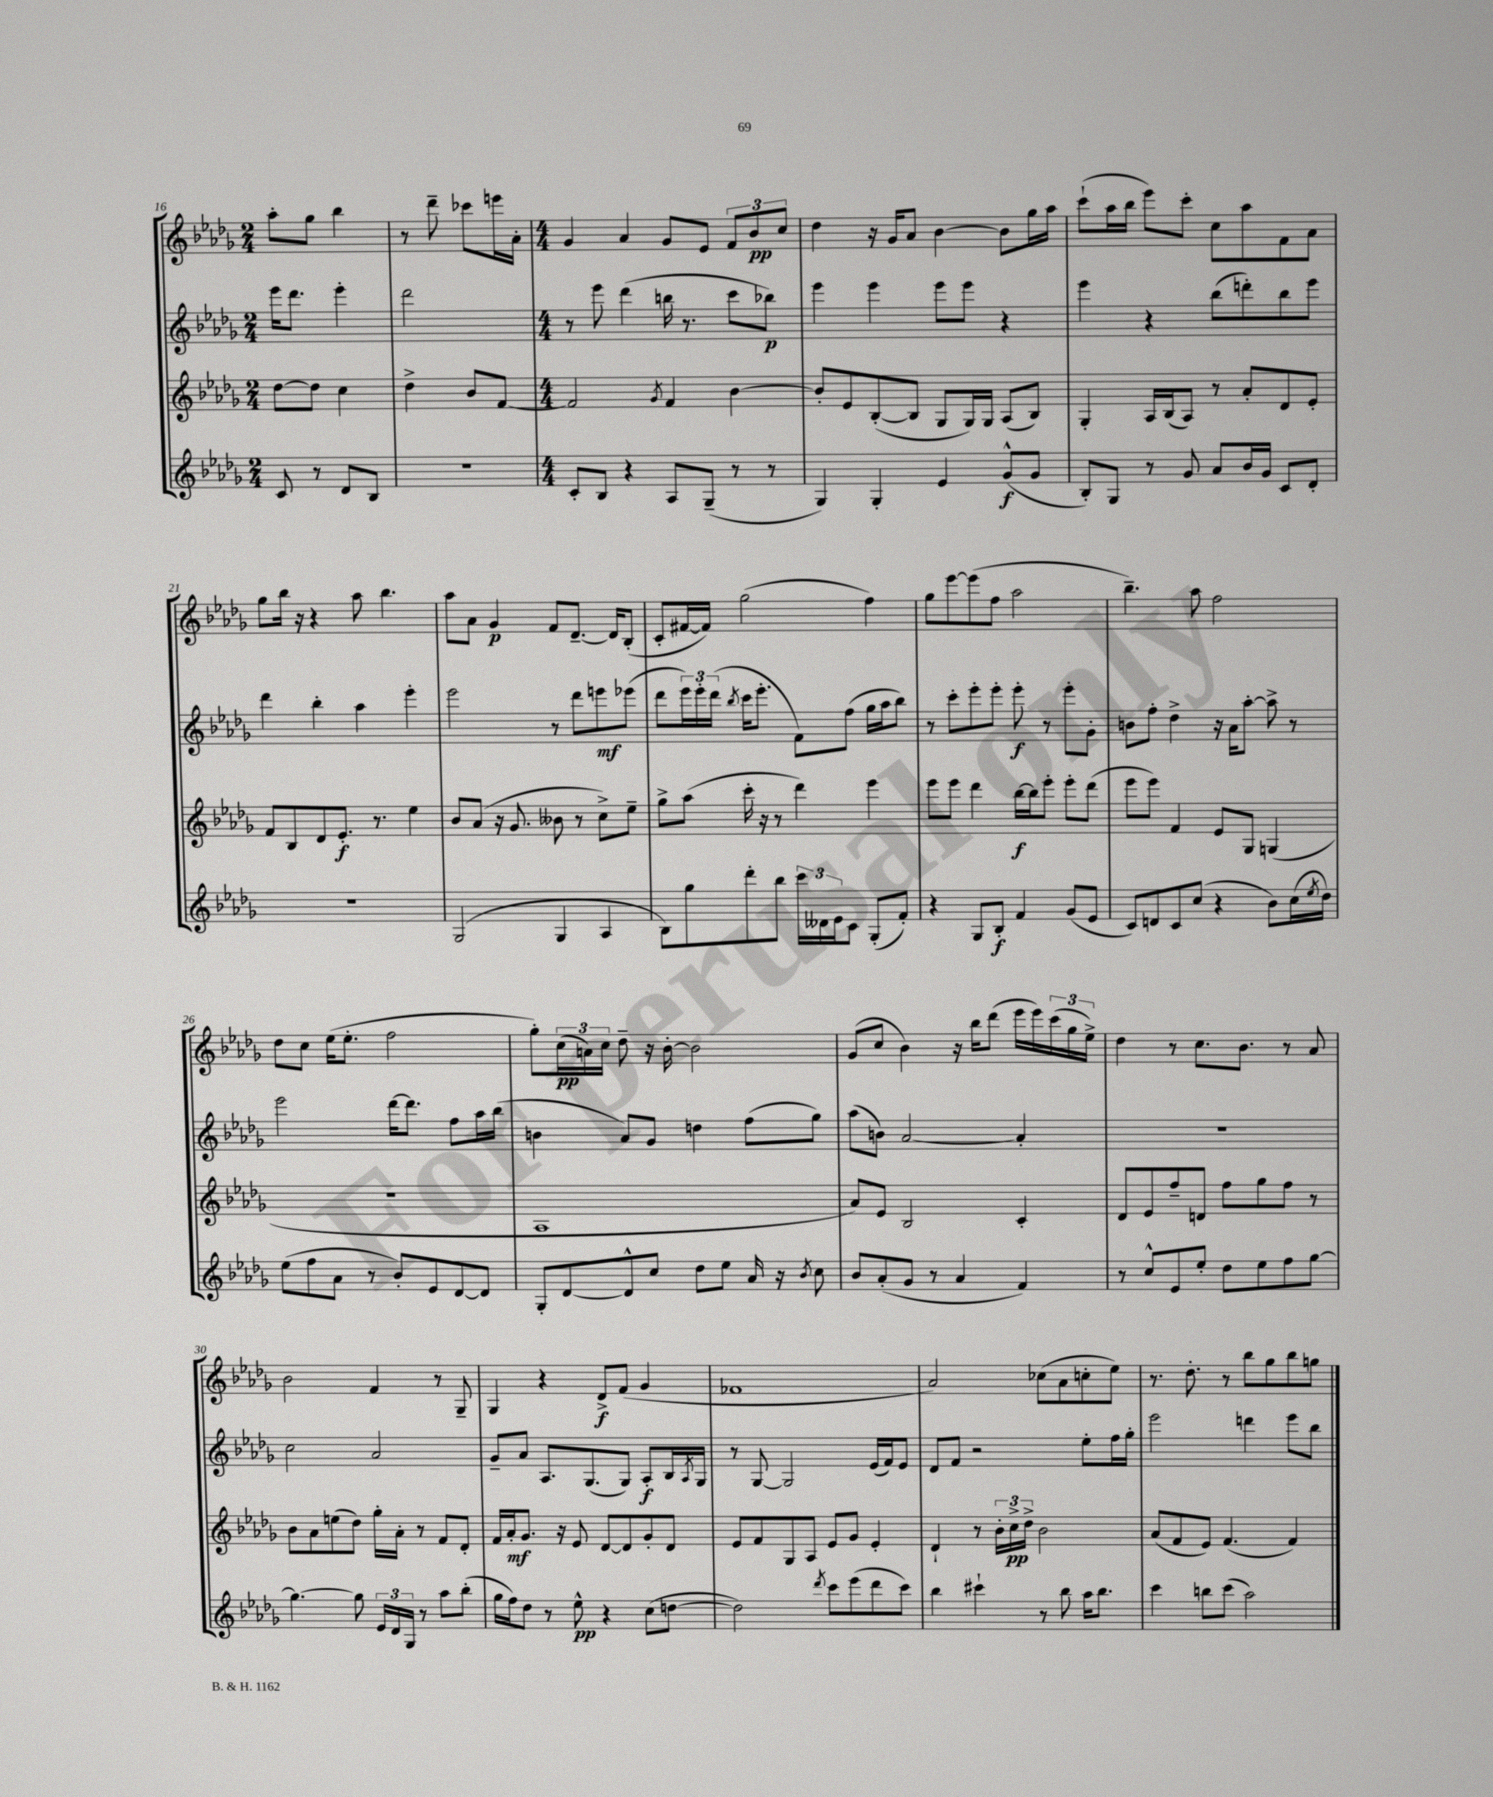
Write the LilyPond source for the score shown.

<<
\new StaffGroup <<
\new Staff = "s0" {
    \clef treble \key des \major \numericTimeSignature \time 2/4
    aes''8-. ges''8 bes''4 |
    r8 des'''8-- ces'''8 e'''16 aes'16-. |
    \numericTimeSignature \time 4/4 ges'4 aes'4 ges'8 ees'8 \tuplet 3/2 { f'8 bes'8\pp c''8 } |
    des''4 r16 ges'16 aes'8 bes'4~ bes'8 ges''16 aes''16 |
    c'''8-!( aes''16 bes''16 ees'''8) c'''8-. c''8 aes''8 f'8 aes'8 |
    ges''8 bes''16 r16 r4 aes''8 bes''4. |
    aes''8 aes'8 ges'4\p f'8 des'8.~-- des'16 bes8-.( |
    c'8-. fis'16~ fis'16) ges''2( f''4) |
    ges''8 ees'''8~ ees'''8( f''8 aes''2 |
    bes''4.--) aes''8 f''2 |
    des''8 c''8 ees''16( ees''8.-. f''2 |
    ges''8-.) \tuplet 3/2 { c''16\pp( a'16) c''16 } des''8-- r16 bes'16~-. bes'2 |
    ges'8( c''8 bes'4) r16 bes''16 des'''8( ees'''16 ees'''16) \tuplet 3/2 { c'''16( ges''16 ees''16->) } |
    des''4 r8 c''8. bes'8. r8 aes'8 |
    bes'2 f'4 r8 ges8-- |
    ges4 r4 des'8->\f f'8( ges'4 |
    fes'1 |
    aes'2) ces''8( aes'8 c''8-. ees''8) |
    r8. des''8.-. r8 bes''8 ges''8 bes''8 g''8 \bar "|." |
}
\new Staff = "s1" {
    \clef treble \key des \major \numericTimeSignature \time 2/4
    ees'''16 des'''8. ees'''4-. |
    des'''2 |
    \numericTimeSignature \time 4/4 r8 ees'''8 des'''4( b''16 r8. c'''8 bes''8\p) |
    ees'''4 ees'''4 ees'''8 ees'''8 r4 |
    ees'''4 r4 bes''8( d'''8-.) bes''8 ees'''8 |
    des'''4 bes''4-. aes''4 ees'''4-. |
    ees'''2 r8 des'''8 e'''8\mf ees'''8( |
    des'''8 \tuplet 3/2 { ees'''16) ees'''16-. des'''16( } \acciaccatura { bes''8 } c'''16 ees'''8.-. f'8) f''8( ges''16 aes''16 bes''8) |
    r8 c'''8-. ees'''8-. ees'''8-. ees'''8-.\f r8 ees'''8-. ges'8-. |
    b'8 f''8-. des''4-> r16 aes'16 aes''8~-. aes''8-> r8 |
    ees'''2 des'''16~ des'''8. f''8 aes''16 bes''16( |
    b'4 aes'8) ges'8 d''4 f''8( ges''8) |
    aes''8( b'8) aes'2~ aes'4-. |
    R1 |
    c''2 aes'2 |
    ges'8-- aes'8 aes8. ges8.( ges8) aes8-.\f bes16 \acciaccatura { aes8 } ges16 |
    r8 ges8~ ges2 ees'16( f'16) ees'8 |
    des'8 f'8 r2 ees''8-. f''16 ges''16-. |
    ees'''2 d'''4 ees'''8 bes''8 \bar "|." |
}
\new Staff = "s2" {
    \clef treble \key des \major \numericTimeSignature \time 2/4
    des''8~ des''8 c''4 |
    des''4-> bes'8 f'8~ |
    \numericTimeSignature \time 4/4 f'2 \acciaccatura { ges'8 } f'4 bes'4~ |
    bes'8-. ees'8 bes8~-.( bes8 ges8 ges16) ges16 aes8( bes8) |
    ges4-. aes16 bes16( aes8) r8 aes'8-. des'8 ees'8-. |
    f'8 bes8 des'8 ees'8.-.\f r8. ees''4 |
    bes'8 aes'8( r16 ges'8. beses'8 r8 c''8->) ees''8-- |
    ges''8-> aes''8( c'''16-. r16 r8 des'''4) ees'''4 |
    ees'''8 ees'''8 des'''4 bes''16~\f bes''16 ees'''8-. ees'''8-. des'''8( |
    ees'''8 ees'''8) f'4 ees'8 ges8 g4( |
    R1 |
    aes1 |
    aes'8) ees'8 bes2 c'4-. |
    des'8 ees'8 f''8-- d'8 f''8 ges''8 f''8 r8 |
    bes'8 aes'8 e''8( des''8) ges''16-. aes'16-. r8 f'8 des'8-. |
    f'16 aes'16-.\mf ges'8. r16 ees'8 des'8~ des'8 ges'8-. des'8 |
    ees'8 f'8 ges8 aes8 ees'8 ges'8 ees'4-. |
    des'4-! r8 \tuplet 3/2 { bes'16-. c''16->\pp des''16-> } bes'2 |
    aes'8( f'8 ees'8) f'4.( f'4) \bar "|." |
}
\new Staff = "s3" {
    \clef treble \key des \major \numericTimeSignature \time 2/4
    c'8 r8 des'8 bes8 |
    r2 |
    \numericTimeSignature \time 4/4 c'8-. bes8 r4 aes8 ges8--( r8 r8 |
    ges4) ges4-. ees'4 ges'8-^\f( ges'8 |
    bes8-.) ges8 r8 ges'8 aes'8 bes'16 ges'16 c'8 des'8-. |
    R1 |
    ges2( ges4 aes4 |
    bes8) ges''8 des'''8-. bes''8 \tuplet 3/2 { c'''16 deses'16 ees'16 } c'8 ges8-.( f'8-.) |
    r4 ges8 bes8-.\f f'4 ges'8( ees'8 |
    c'8) d'8 c'8 c''8( r4 bes'8) c''16( \acciaccatura { ees''8 } des''16) |
    ees''8( f''8 aes'8 r8 bes'8-.) ees'8 des'8~ des'8 |
    ges8-. des'8~ des'8-^ c''8 des''8 ees''8 aes'16 r16 \acciaccatura { bes'8 } c''8 |
    bes'8 aes'8-.( ges'8 r8 aes'4 f'4) |
    r8 c''8-^ ees'8 ees''8-. des''8 ees''8 f''8 ges''8~ |
    ges''4.~ ges''8 \tuplet 3/2 { ees'16 des'16 ges16 } r8 aes''8 bes''8-.( |
    ges''16 f''16) des''8 r8 ees''8-^\pp r4 c''8( d''8~ |
    d''2) \acciaccatura { des'''8 } c'''8 ees'''8( des'''8 c'''8) |
    bes''4 cis'''4-! r8 bes''8 aes''16 bes''8. |
    c'''4 b''8 c'''8( aes''2) \bar "|." |
}
>>
>>
\layout { \context { \Score currentBarNumber = #16 } }
